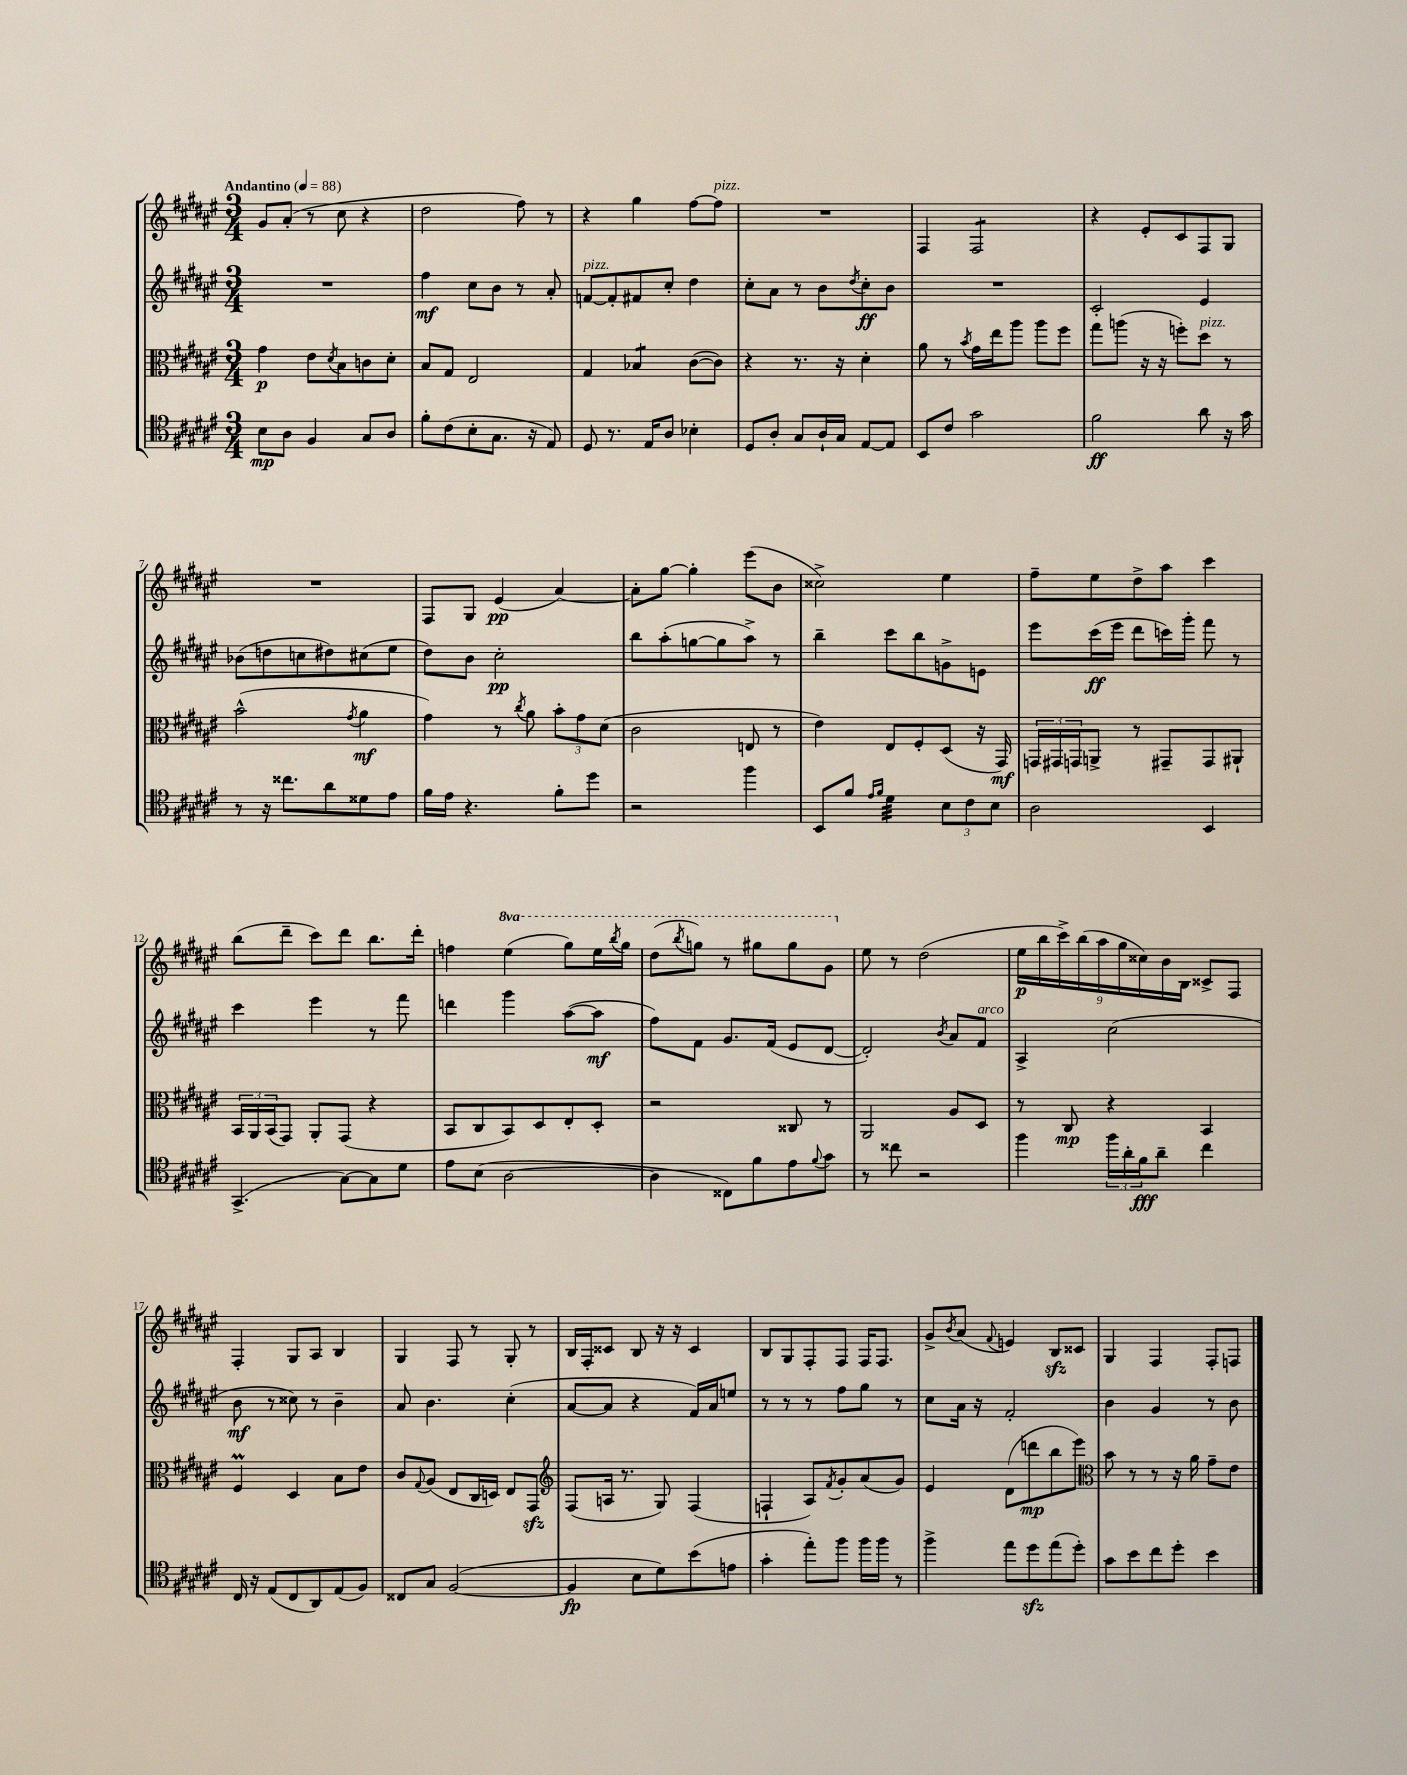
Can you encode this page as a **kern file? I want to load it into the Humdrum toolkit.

**kern	**kern	**kern	**kern
*staff4	*staff3	*staff2	*staff1
*clefC4	*clefC3	*clefG2	*clefG2
*k[f#c#g#d#a#e#]	*k[f#c#g#d#a#e#]	*k[f#c#g#d#a#e#]	*k[f#c#g#d#a#e#]
*M3/4	*M3/4	*M3/4	*M3/4
*MM88	*MM88	*MM88	*MM88
8B\L	4g#\	2.r	8g#/L
8A#\J	.	.	(8a#'/J
4F#/	8e#\L	.	8r
.	8qd#/	.	.
.	8B\	.	8cc#\
8G#/L	8c\	.	4r
8A#/J	8d#'\J	.	.
=	=	=	=
8f#'\L	8B/L	4ff#\	2dd#\
(8c#\	8G#/J	.	.
8B'\	2E#/	8cc#\L	.
8.G#\J	.	8b\J	.
.	.	8r	8ff#\)
16r	.	.	.
8E#/)	.	8a#'/	8r
=	=	=	=
8D#/	4G#/	[8f/L	4r
8.r	.	8f'/]	.
.	4B-/	8f#/	4gg#\
16E#/LK	.	.	.
8A#/J	.	8cc#'/J	.
4B-'\	([8c#\L	4dd#\	[8ff#\L
.	8c#\]J)	.	8ff#\]J
=	=	=	=
8D#/L	4r	8cc#'\L	2.r
8A#'/J	.	8a#\J	.
8G#/L	8.r	8r	.
16A#`/L	.	8b\L	.
16G#/JJ	16r	.	.
.	.	8qdd#/	.
[8E#/L	4d#'\	8cc#'\	.
8E#/]J	.	8b\J	.
=	=	=	=
8BB/L	8a#\	2.r	4F#/
8c#/J	8r	.	.
.	8qb/	.	.
2g#\	16g#\LL	.	2F#/
.	16ee#\J	.	.
.	8aa#\J	.	.
.	8aa#\L	.	.
.	8ff#\J	.	.
=	=	=	=
2f#\	8gg#\L	2c#'/	4r
.	(8aa\J	.	.
.	16r	.	8e#'/L
.	16r	.	.
.	8ff'\L)	.	8c#/
8a#\	8dd#\J	4e#/	8F#/
16r	8r	.	8G#/J
16g#\	.	.	.
=	=	=	=
8r	(2b^^\	(8b-\L	2.r
16r	.	8dd\	.
8.cc##\L	.	.	.
.	.	8cc\	.
8a#\	.	8dd#\)	.
.	8qg#/	.	.
8d##\	4a#\	(8cc#\	.
8e#\J	.	8ee#\J	.
=	=	=	=
16f#\LL	4g#\)	8dd#\L)	8F#/L
16e#\JJ	.	.	.
4.r	.	8b\J	8G#/J
.	8r	2cc#'\	(4e#/
.	8qcc#/	.	.
.	8a#\	.	.
8f#'\L	12b'\L	.	[4a#/)
.	12g#\	.	.
8dd#\J	.	.	.
.	(12d#\J	.	.
=	=	=	=
2r	2c#\	8bb\L	8a#'\]L
.	.	(8aa#'\	[8gg#\J
.	.	[8gg\	4gg#'\]
.	.	8gg\]	.
4ff#\	8E/	8aa#^\J)	(8eee#\L
.	8r	8r	8b\J
=	=	=	=
8BB/L	4e#\)	4bb~\	2cc##^\)
8f#/J	.	.	.
16qqe#/LL	.	.	.
16qqf#/JJ	.	.	.
4d#\	8E#/L	8ccc#\L	.
.	8F#'/	8bb\	.
12B\L	(8D#/J	8g^\	4ee#\
12c#\	.	.	.
.	16r	8e\J	.
12B\J	.	.	.
.	16GG#/)	.	.
=	=	=	=
2A#\	24GG/LL	8eee#\L	8ff#~\L
.	24GG#/	.	.
.	24GG/J	.	.
.	8AA^/J	(16ccc#\L	8ee#\
.	.	16eee#\JJ	.
.	8r	8ddd#\L	8dd#^\
.	8GG#~/L	16ccc\L)	8aa#\J
.	.	16ggg#'\JJ	.
4BB/	8GG#/	8fff#\	4ccc#\
.	8AA#`/J	8r	.
=	=	=	=
(4.GG#^/	24BB/LL	4ccc#\	(8bb\L
.	24AA#/	.	.
.	(24BB/J	.	.
.	8GG#/J)	.	8ddd#~\J
.	8AA#'/L	4eee#\	8ccc#\L)
[8G#\L)	(8GG#/J	.	8ddd#\J
8G#\]	4r	8r	8.bb\L
8d#\J	.	8fff#\	.
.	.	.	16ddd#'\Jk
=	=	=	=
8e#\L	8BB/L	4ddd\	4ff\
(8B\J	8C#/	.	.
[2A#\	8BB/)	4ggg#\	(4eee#\
.	8D#/	.	.
.	8E#'/	([8aa#\L	8ggg#\L)
.	8D#'/J	8aa#\]J	16eee#\L
.	.	.	8qbbb/
.	.	.	16ggg#\JJ
=	=	=	=
4A#\]	2r	8ff#\L)	(8ddd#\L
.	.	.	8qbbb/
.	.	8f#\J	8ggg\J)
8C##\L)	.	8.g#/L	8r
8f#\	.	.	8ggg#\L
.	.	(16f#/Jk	.
8e#\	8C##/	8e#/L	8ggg#\
8qqf#/	.	.	.
8g#\J	8r	[8d#/J	8gg#\J
=	=	=	=
8r	2AA#/	2d#'/])	8ee#\
8cc##\	.	.	8r
2r	.	.	(2dd#\
.	.	8qb/	.
.	8A#/L	8a#/L	.
.	8D#/J	8f#/J	.
=	=	=	=
4ff#\	8r	4A#^/	18ee#\LL
.	.	.	18bb\
.	.	.	18ccc#^\)
.	8C#/	.	.
.	.	.	(18bb\
.	.	.	18aa#\
24ff#\LL	4r	(2cc#\	.
.	.	.	18gg#\
24a#'\	.	.	.
24f#\J	.	.	18cc##\)
8a#~\J	.	.	.
.	.	.	18b\
.	.	.	18B\JJ
4cc#\	4BB/	.	8c##^/L
.	.	.	8F#/J
=	=	=	=
16C#/	4F#/	8b\	4F#'/
16r	.	.	.
(8E#/L	.	8r	.
8C#/	4D#/	8cc##\)	8G#/L
8AA#/)	.	8r	8A#/J
(8E#/	8B\L	4b~\	4B/
8F#/J)	8e#\J	.	.
=	=	=	=
8C##/L	8c#/L	8a#/	4G#/
.	8qqG#/	.	.
8G#/J	(8A#/J	4.b\	.
([2F#/	8E#/L	.	8F#/
.	16C#/L	.	8r
.	16D/JJ)	.	.
.	8E#/L	(4cc#'\	8G#'/
.	8GG#/J	.	8r
=	=	=	=
*	*clefG2	*	*
4F#/]	(8F#/L	[8a#/L	16B/LL
.	.	.	16F#'/J
.	16A/Jk	8a#/]J	8c##/J
.	8.r	.	.
8B\L	.	4r	8B/
8d#\)	8G#/)	.	16r
.	.	.	16r
(8b\	(4F#/	16f#/LL)	4c##/
.	.	16a#/J	.
8e\J	.	8ee/J	.
=	=	=	=
4g#'\	4F`/	8r	8B/L
.	.	8r	8G#/
8ee#'\L)	8A#/L)	8r	8F#'/
.	8qf#/	.	.
8ff#\J	8g#'/	8ff#\L	8F#/J
16ff#\LL	(8a#/	8gg#\J	16F#/LK
16ff#\JJ	.	.	8.F#/J
8r	8g#/J)	8r	.
=	=	=	=
4ff#^\	4e#/	8cc#\L	8g#^/L
.	.	.	8qb/
.	.	16a#\Jk	(8a#/J
.	.	16r	.
.	.	.	8qqf#/
8ee#\L	(8d#\L	2f#'/	4e/)
8dd#\	8ddd\	.	.
(8ee#\	8bb\	.	8B/L
8dd#'\J)	8eee#\J)	.	8c##/J
=	=	=	=
*	*clefC3	*	*
8g#\L	8b\	4b\	4G#/
8b\	8r	.	.
8cc#\	8r	4g#/	4F#/
8dd#'\J	16r	.	.
.	16a#\	.	.
4b\	8g#~\L	8r	8F#'/L
.	8e#\J	8b\	8F/J
==	==	==	==
*-	*-	*-	*-
